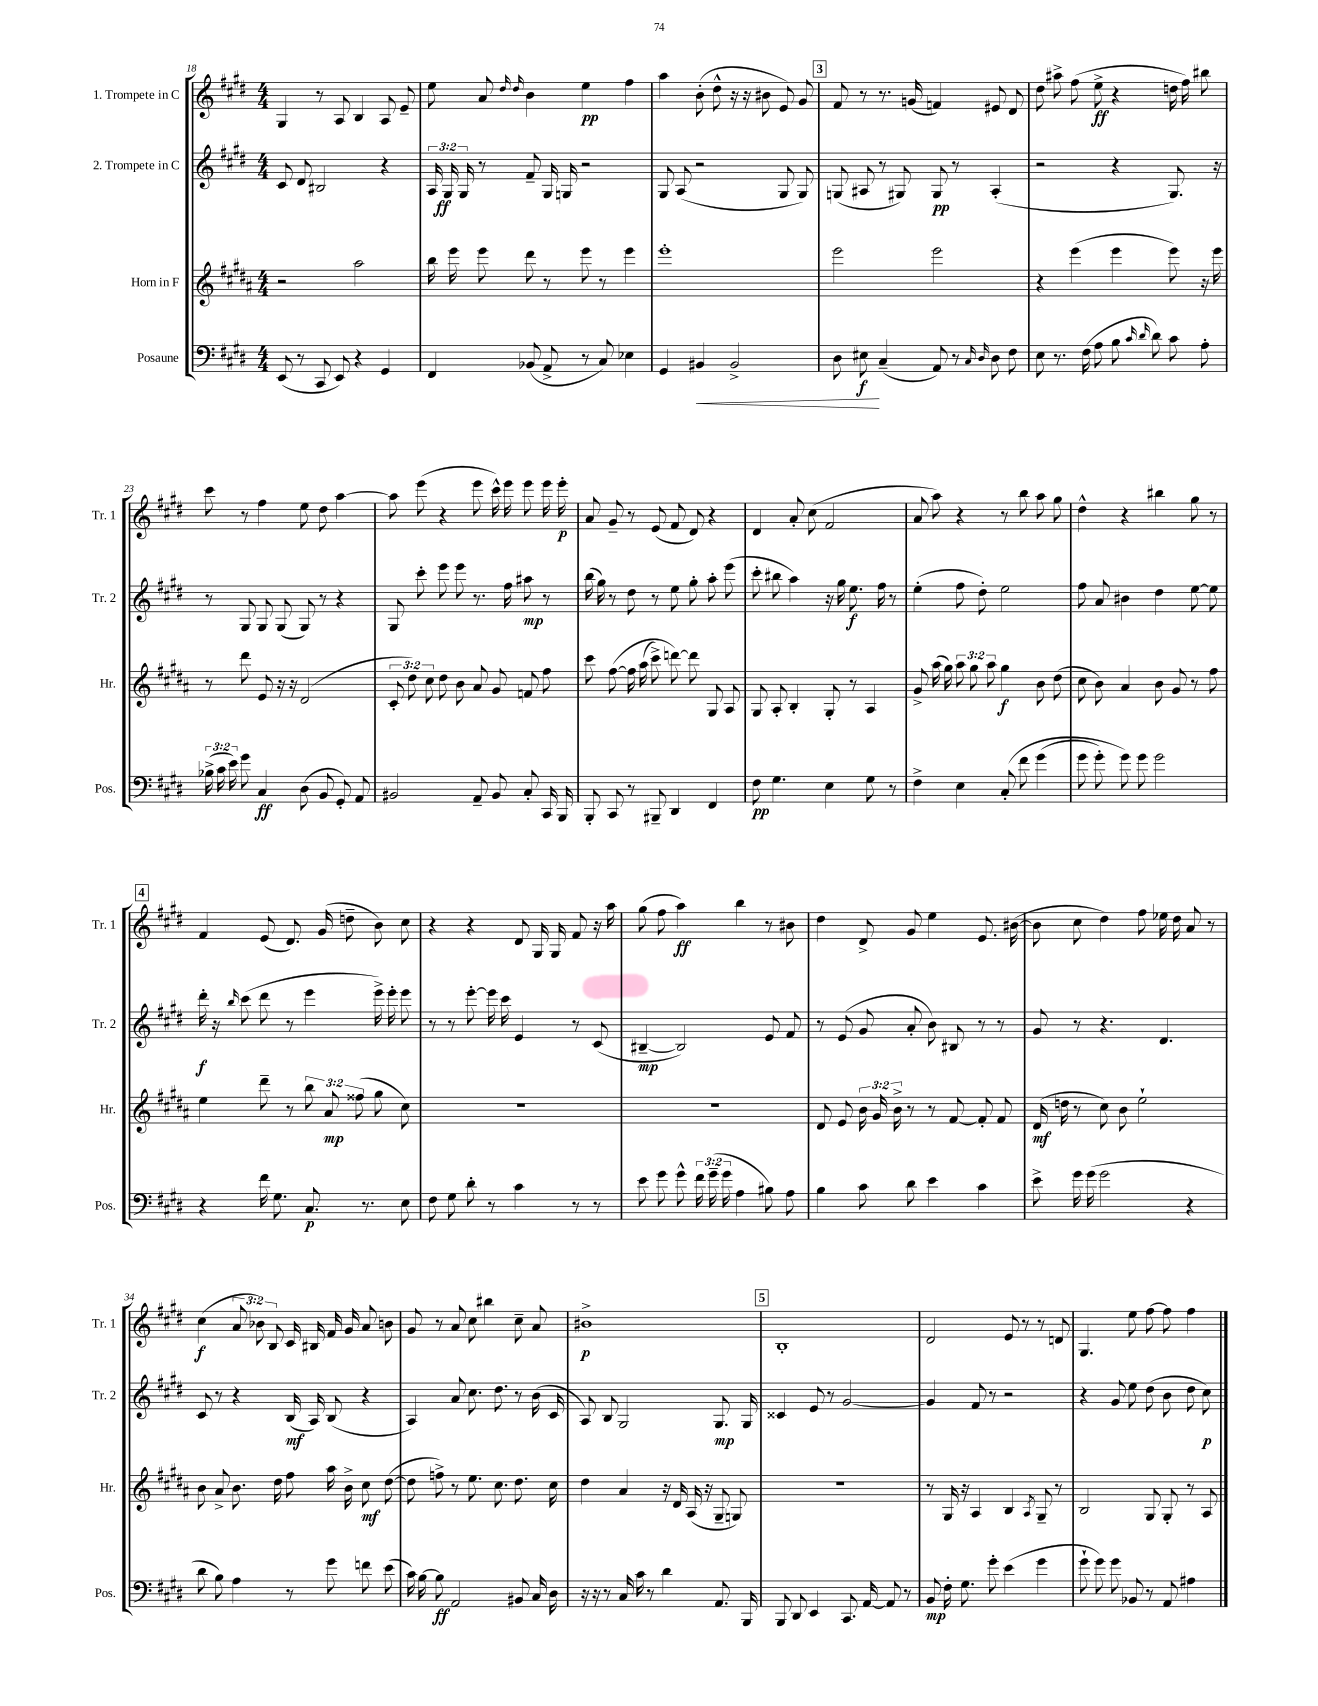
<<
\new StaffGroup <<
\new Staff = "s0" \with { instrumentName = "1. Trompete in C" shortInstrumentName = "Tr. 1" } {
    \clef treble \key e \major \numericTimeSignature \time 4/4 \override Staff.TupletNumber.text = #tuplet-number::calc-fraction-text
    \autoBeamOff gis4 r8 a8 b4 a8 e'8-- |
    e''8 a'8 \grace { dis''16 dis''16 } b'4 e''4\pp fis''4 |
    a''4 b'8-.( dis''8-^ r16 r16 bis'8 e'8) gis'8 |
    \mark \markup { \box "3" } fis'8 r8 r8. g'16( f'4) eis'8 dis'8 |
    dis''8 ais''8-> fis''8( e''8->\ff r4 d''16 fis''16) bis''8 |
    cis'''8 r8 fis''4 e''8 dis''8 a''4~ |
    a''8 e'''8( r4 e'''8 cis'''16-^) e'''16 e'''8 e'''16 e'''16-.\p |
    a'8 gis'8-- r8 e'8( fis'8 dis'8) r4 |
    dis'4 a'8-. cis''8( fis'2 |
    a'8 a''8) r4 r8 b''8 a''8 gis''8 |
    dis''4-^ r4 bis''4 gis''8 r8 |
    \mark \markup { \box "4" } fis'4 e'8( dis'8.) gis'16( d''8-- b'8) cis''8 |
    r4 r4 dis'8 gis16 gis16 fis'8 r16 a''16 |
    gis''8( fis''8 a''4\ff) b''4 r8 bis'8 |
    dis''4 dis'8-> gis'8 e''4 e'8. bis'16~( |
    bis'8 cis''8 dis''4) fis''8 ees''16 dis''16 a'8 r8 |
    cis''4\f( \tuplet 3/2 { a'8 bes'8) b8 } cis'16 bis16 fis'16 gis'16 a'8 b'8 |
    gis'8 r8 a'8 cis''8 bis''4 cis''8-- a'8 |
    bis'1->\p |
    \mark \markup { \box "5" } b1-. |
    dis'2 e'8 r8 r8 d'8 |
    gis4. e''8 fis''8~ fis''8 fis''4 \bar "|." |
}
\new Staff = "s1" \with { instrumentName = "2. Trompete in C" shortInstrumentName = "Tr. 2" } {
    \clef treble \key e \major \numericTimeSignature \time 4/4 \override Staff.TupletNumber.text = #tuplet-number::calc-fraction-text
    \autoBeamOff cis'8 dis'8 bis2 r4 |
    \tuplet 3/2 { a16 gis16\ff gis16 } r8 fis'8-- gis16 g16 r2 |
    gis8 a8( r2 gis8 gis8) |
    \mark \markup { \box "3" } g8( ais8 r8 gis8) gis8\pp r8 ais4-.( |
    r2 r4 gis8.) r16 |
    r8 gis8 gis8 gis8( gis8) r8 r4 |
    gis8 cis'''8-. e'''8 e'''8 r8. fis''16 ais''8\mp r8 |
    b''16( gis''16) r8 dis''8 r8 e''8 gis''8-. a''8-. e'''8( |
    cis'''8-. bis''8 a''4) r16 gis''16 e''8.\f fis''16 r8 |
    e''4-.( fis''8 dis''8-.) e''2 |
    fis''8 a'8 bis'4 dis''4 e''8~ e''8 |
    \mark \markup { \box "4" } dis'''16-.\f r16 \grace { b''16 } cis'''8( dis'''8 r8 e'''4 e'''16->) e'''16-. e'''8 |
    r8 r8 e'''8~-. e'''16 cis'''16 e'4 r8 cis'8( |
    bis4~--\mp bis2) e'8 fis'8 |
    r8 e'8( gis'8 a'8-. b'8) bis8 r8 r8 |
    gis'8 r8 r4. dis'4. |
    cis'8 r8 r4 b16\mf( a16) b8( r4 |
    a4) a'8 cis''8. dis''8. r8 b'16( cis'16 |
    a8) b8 gis2 gis8.\mp gis16 |
    \mark \markup { \box "5" } cisis'4 e'8 r8 gis'2~ |
    gis'4 fis'8 r8 r2 |
    r4 gis'8 e''8 dis''8( b'8 dis''8 cis''8\p) \bar "|." |
}
\new Staff = "s2" \with { instrumentName = "Horn in F" shortInstrumentName = "Hr." } {
    \clef treble \key b \major \numericTimeSignature \time 4/4 \override Staff.TupletNumber.text = #tuplet-number::calc-fraction-text
    \autoBeamOff r2 ais''2 |
    b''16 e'''16 e'''8 dis'''8 r8 e'''8 r8 e'''4 |
    e'''1-. |
    \mark \markup { \box "3" } e'''2 e'''2 |
    r4 e'''4( e'''4 e'''8) r16 e'''16 |
    r8 dis'''8 e'8 r16 r16 dis'2( |
    \tuplet 3/2 { cis'8-. dis''8) cis''8 } dis''8 b'8 ais'8 gis'8 f'8 fis''8 |
    cis'''8 fis''8~\( fis''16 ais''16( cis'''8->) d'''8~\) d'''8 gis8 ais8 |
    gis8 ais8-. b4-. gis8-. r8 ais4 |
    gis'8-> ais''16( gis''16) \tuplet 3/2 { ais''8 gis''8 ais''8 } gis''4\f b'8 dis''8( |
    cis''8 b'8) ais'4 b'8 gis'8 r8 fis''8 |
    \mark \markup { \box "4" } e''4 dis'''8-- r8 \tuplet 3/2 { b''8 ais'8\mp fisis''8( } gis''8 cis''8) |
    R1 |
    R1 |
    dis'8 e'8 \tuplet 3/2 { b'16 gis'16 b'16-> } r8 r8 fis'8~ fis'8-. fis'8 |
    dis'16\mf( d''16 r8 cis''8) b'8 e''2-! |
    b'8 ais'8-> b'8. dis''16 fis''8 ais''16 b'16-> cis''8\mf dis''8~( |
    dis''8 f''8->) r8 e''8. cis''8. dis''8. cis''16 |
    dis''4 ais'4 r16 dis'16 ais16( r16 gis8-- g8) |
    \mark \markup { \box "5" } R1 |
    r8 gis16 r16 ais4 b4 \acciaccatura { ais8 } gis8-- r8 |
    b2 gis8 gis8-. r8 ais8 \bar "|." |
}
\new Staff = "s3" \with { instrumentName = "Posaune" shortInstrumentName = "Pos." } {
    \clef bass \key e \major \numericTimeSignature \time 4/4 \override Staff.TupletNumber.text = #tuplet-number::calc-fraction-text
    \autoBeamOff e,8( r8 cis,8 e,8) r4 gis,4 |
    fis,4 bes,8( a,8-> r8 cis8) ees4 |
    gis,4 bis,4\< bis,2-> |
    \mark \markup { \box "3" } dis8 eis8\f\! cis4--( a,8) r8 \grace { cis16 dis16 } dis8 fis8 |
    e8 r8. fis16( a8 b8 \grace { cis'16 dis'16 } dis'8) cis'8 a8-. |
    \tuplet 3/2 { bes16->( cis'16 e'16) } gis'8 cis4\ff dis8( b,8 gis,8-.) a,8 |
    bis,2 a,8-- bis,8 cis8-. cis,16 b,,16 |
    b,,8-. cis,8 r8 bis,,8-- dis,4 fis,4 |
    fis8\pp gis4. e4 gis8 r8 |
    fis4-> e4 cis8-.\( fis'8 gis'4( |
    gis'8 gis'8-.) gis'8\) gis'8 gis'2 |
    \mark \markup { \box "4" } r4 fis'16 gis8. cis8.\p r8. e8 |
    fis8 gis8 dis'8-. r8 cis'4 r8 r8 |
    e'8 gis'8 gis'8-^ \tuplet 3/2 { fis'16 gis'16--( gis'16 } a4 bis8) a8 |
    b4 cis'8 dis'8 e'4 cis'4 |
    e'8-> gis'16 gis'16( gis'2 r4 |
    dis'8 b8) a4 r8 gis'8 f'8 e'8( |
    cis'16) b16~ b8\ff a,2 bis,8 cis16 dis16 |
    r16 r16 r8 cis16 cis'16 r8 dis'4 a,8. b,,16 |
    \mark \markup { \box "5" } b,,8 dis,8 e,4 cis,8. a,16~ a,8 r8 |
    b,8\mp fis16-. gis8. gis'8-. e'4( gis'4 |
    gis'8-! gis'8) gis'8 bes,8 r8 a,8 ais4 \bar "|." |
}
>>
>>
\layout { \context { \Score currentBarNumber = #18 } }
